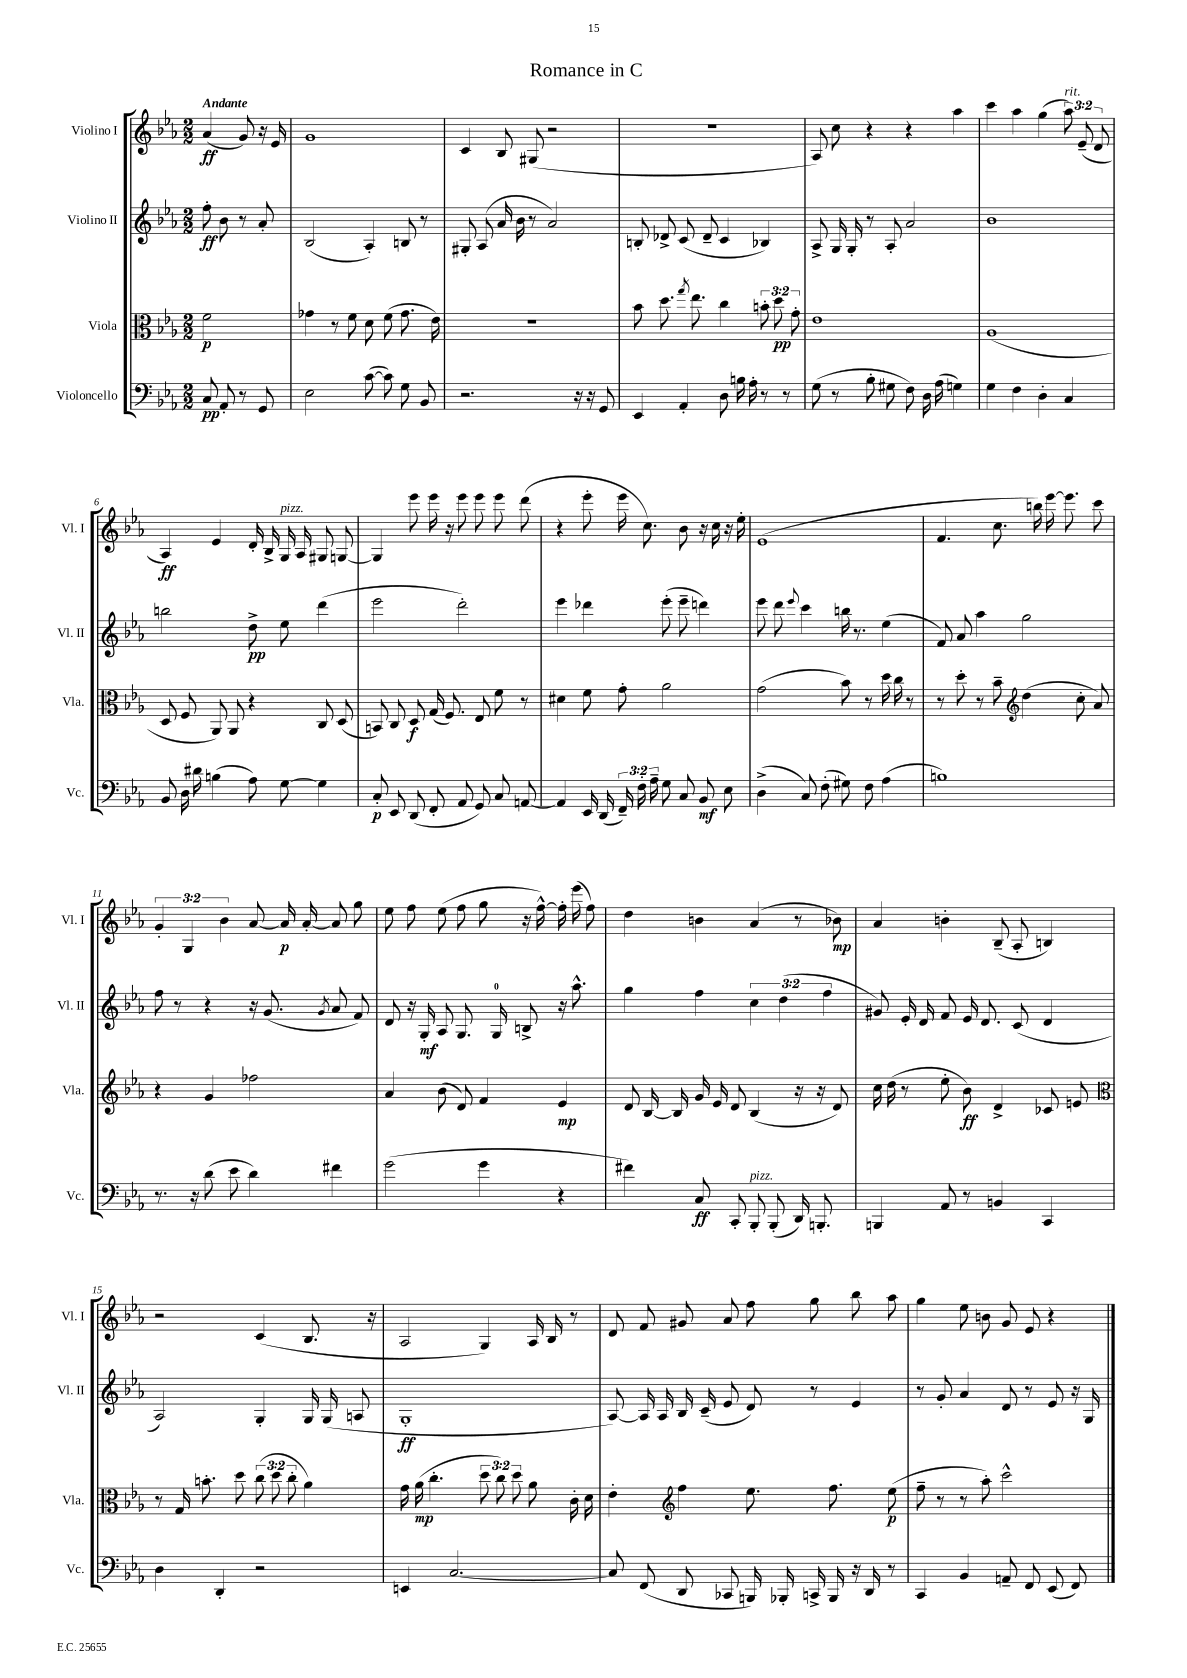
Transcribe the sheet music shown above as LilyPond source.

\header { title = "Romance in C" }
<<
\new StaffGroup <<
\new Staff = "s0" \with { instrumentName = "Violino I" shortInstrumentName = "Vl. I" } {
    \clef treble \key ees \major \numericTimeSignature \time 2/2 \override Staff.TupletNumber.text = #tuplet-number::calc-fraction-text \partial 2 \tempo "Andante"
    \autoBeamOff aes'4\ff( g'8) r16 ees'16 |
    g'1 |
    c'4 bes8 gis8( r2 |
    r1 |
    aes8) c''8 r4 r4 aes''4 |
    c'''4 aes''4 g''4( \tuplet 3/2 { aes''8^\markup { \italic "rit." }) ees'8--( d'8 } |
    aes4\ff) ees'4 d'16-. bes16-> g16^\markup { \italic "pizz." } aes16 gis8 g8~ |
    g4 ees'''8 ees'''16 r16 ees'''8 ees'''8 ees'''8 d'''8( |
    r4 ees'''8-. ees'''16 c''8.) bes'8 r16 c''16 r16 ees''16-. |
    ees'1( |
    f'4. c''8. b''16) ees'''16~ ees'''8. c'''8 |
    \tuplet 3/2 { g'4-. g4 bes'4 } aes'8~ aes'16\p aes'16~-. aes'8 g''8 |
    ees''8 f''8 ees''8( f''8 g''8 r16 f''16~-^) f''16-. ees'''16( f''8) |
    d''4 b'4 aes'4( r8 bes'8\mp) |
    aes'4 b'4-. bes8--( aes8-. b4) |
    r2 c'4( bes8. r16 |
    aes2 g4) aes16 bes16 r8 |
    d'8 f'8 gis'8 aes'8 f''8 g''8 bes''8 aes''8 |
    g''4 ees''8 b'8 g'8 ees'8 r4 \bar "|." |
}
\new Staff = "s1" \with { instrumentName = "Violino II" shortInstrumentName = "Vl. II" } {
    \clef treble \key ees \major \numericTimeSignature \time 2/2 \override Staff.TupletNumber.text = #tuplet-number::calc-fraction-text \partial 2
    \autoBeamOff f''8-.\ff bes'8 r8 aes'8-. |
    bes2( aes4-.) b8 r8 |
    gis8-. aes8( aes'16 bes'16 r8 aes'2) |
    b8-. des'8-> c'8( des'8-- c'4 bes4) |
    aes8-> g16 g16-. r8 aes8-. aes'2 |
    bes'1 |
    b''2 d''8->\pp ees''8 d'''4( |
    ees'''2 d'''2-.) |
    ees'''4 des'''4 ees'''8-.( ees'''8-- d'''4) |
    ees'''8 d'''8 \appoggiatura { ees'''8 } c'''4 b''16 r8. ees''4( |
    f'8) aes'8 aes''4 g''2 |
    f''8 r8 r4 r16 g'8.( \acciaccatura { g'8 } aes'8 f'8) |
    d'8 r16 g16-.\mf aes8 g8. g16-0 b8-> r16 aes''8.-^ |
    g''4 f''4 \tuplet 3/2 { c''4 d''4( f''4 } |
    gis'8) ees'16-. d'16 f'8 ees'16 d'8. c'8( d'4 |
    aes2) g4-. g16 g16( a8 |
    g1-.\ff |
    aes8~) aes16 aes16 bes16 c'16--( ees'8 d'8) r8 ees'4 |
    r8 g'8-. aes'4 d'8 r8 ees'8 r16 g16 \bar "|." |
}
\new Staff = "s2" \with { instrumentName = "Viola" shortInstrumentName = "Vla." } {
    \clef alto \key ees \major \numericTimeSignature \time 2/2 \override Staff.TupletNumber.text = #tuplet-number::calc-fraction-text \partial 2
    \autoBeamOff f'2\p |
    ges'4 r8 f'8 d'8 f'8( ges'8. ees'16) |
    r1 |
    bes'8 d''8. \acciaccatura { g''8 } ees''8. c''4 \tuplet 3/2 { b'8-. d''8\pp g'8-. } |
    ees'1 |
    aes1( |
    d8 f8 aes,8) aes,8 r4 c8 d8( |
    b,8) c8 d8\f g16( f8.) ees8 f'8 r8 |
    dis'4 f'8 g'8-. aes'2 |
    g'2( bes'8) r8 d''16 c''16 r8 |
    r8 d''8-. r8 bes'8-- \clef treble d''4( c''8-. aes'8) |
    r4 g'4 fes''2 |
    aes'4 bes'8( d'8) f'4 ees'4\mp |
    d'8 bes16~ bes16 g'16 ees'16 d'8 bes4( r16 r16 d'8) |
    c''16 d''16( r8 ees''8-. bes'8\ff) d'4-> ces'8 e'8 |
    \clef alto r8 g16 b'8.-. d''8 \tuplet 3/2 { c''8( d''8 c''8-. } aes'4) |
    g'16 aes'16\mp( c''4.-. \tuplet 3/2 { d''8 c''8) d''8 } aes'8 c'16-. d'16 |
    ees'4-. \clef treble f''4 ees''8. f''8. ees''8\p( |
    f''8-- r8 r8 aes''8-.) c'''2-^ \bar "|." |
}
\new Staff = "s3" \with { instrumentName = "Violoncello" shortInstrumentName = "Vc." } {
    \clef bass \key ees \major \numericTimeSignature \time 2/2 \override Staff.TupletNumber.text = #tuplet-number::calc-fraction-text \partial 2
    \autoBeamOff c8\pp aes,8-. r8 g,8 |
    ees2 c'8~( c'8) g8 bes,8 |
    r2. r16 r16 g,8 |
    ees,4 aes,4-. d8 b16 aes16-. r8 r8 |
    g8( r8 bes8-. gis8 f8) d16 aes16( g4) |
    g4 f4 d4-. c4 |
    bes,8 d16 dis'16 b4( aes8) g8~ g4 |
    c8-.\p ees,8 d,8( f,8-. aes,8 g,8) c8 a,8~ |
    a,4 ees,16 d,16( \tuplet 3/2 { f,16--) f16-. aes16-- } g8 c8 bes,8\mf ees8 |
    d4->( c8) f8-.( gis8) f8 aes4( |
    b1) |
    r8. r16 d'8( ees'8 d'4) fis'4 |
    g'2( g'4 r4 |
    fis'4) c8\ff c,8-. bes,,8-.^\markup { \italic "pizz." } bes,,8-.( d,16) b,,8.-. |
    b,,4 aes,8 r8 b,4 c,4 |
    d4 d,4-. r2 |
    e,4 c2.~ |
    c8 f,8( d,8 ces,8 b,,16) bes,,16-. c,16-> bes,,16 r16 d,16 r8 |
    c,4 bes,4 a,8-- f,8 ees,8( f,8) \bar "|." |
}
>>
>>
